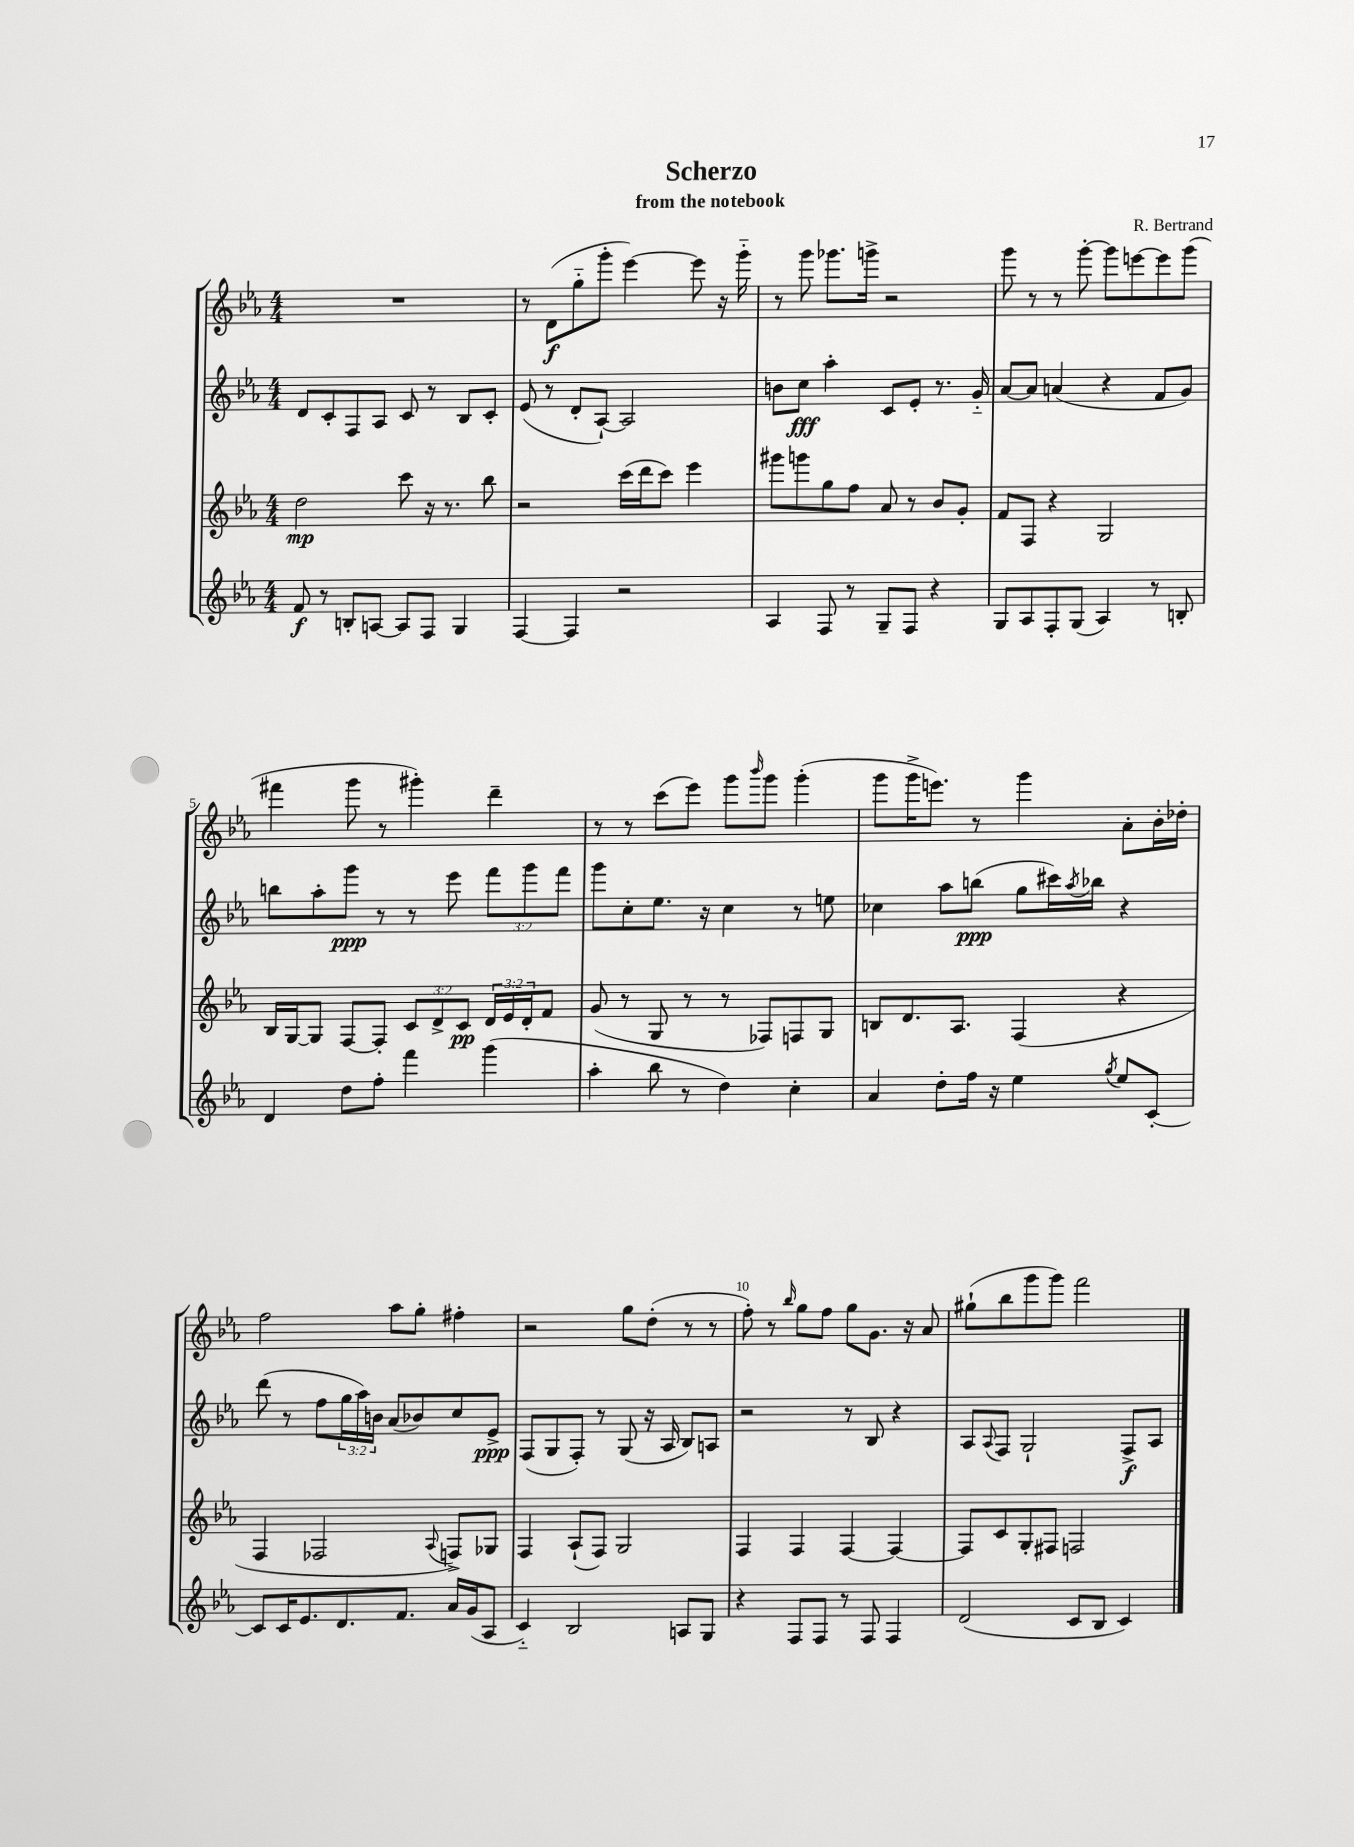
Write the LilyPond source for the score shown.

\header { title = "Scherzo" composer = "R. Bertrand" subtitle = "from the notebook" }
<<
\new StaffGroup <<
\new Staff = "s0" {
    \clef treble \key ees \major \numericTimeSignature \time 4/4
    R1 |
    r8 d'8\f( g''8-_ g'''8-. ees'''4~) ees'''8 r16 g'''16-_ |
    r8 g'''8 ges'''8. g'''16-> r2 |
    g'''8 r8 r8 g'''8~-. g'''8 e'''8~ e'''8 g'''8( |
    fis'''4 g'''8 r8 gis'''4-.) d'''4-- |
    r8 r8 c'''8( ees'''8) g'''8 \grace { bes'''16 } g'''8 g'''4-.( |
    g'''8 g'''16-> e'''8.) r8 g'''4 aes'8-. bes'16-. des''16-. |
    f''2 aes''8 g''8-. fis''4-. |
    r2 g''8 d''8-.( r8 r8 |
    f''8-.) r8 \grace { bes''16 } g''8 f''8 g''8 g'8. r16 aes'8 |
    gis''8-!( bes''8 g'''8 g'''8) f'''2 \bar "|." |
}
\new Staff = "s1" {
    \clef treble \key ees \major \numericTimeSignature \time 4/4 \override Staff.TupletNumber.text = #tuplet-number::calc-fraction-text
    d'8 c'8-. f8 aes8 c'8 r8 bes8 c'8-. |
    ees'8( r8 d'8-. aes8~-!) aes2 |
    b'8 c''8\fff aes''4-. c'8 ees'8-. r8. g'16-_ |
    aes'8~ aes'8 a'4( r4 f'8 g'8) |
    b''8 aes''8-. g'''8\ppp r8 r8 ees'''8 \tuplet 3/2 { f'''8 g'''8 f'''8 } |
    g'''8 c''8-. ees''8. r16 c''4 r8 e''8 |
    ces''4 aes''8 b''8\ppp( g''8 cis'''16) \acciaccatura { aes''8 } bes''16 r4 |
    d'''8( r8 f''8 \tuplet 3/2 { g''16 aes''16) b'16 } aes'8( bes'8) c''8 ees'8->\ppp |
    f8( g8 f8-.) r8 g8( r16 aes16 bes8) a8 |
    r2 r8 bes8 r4 |
    aes8 \appoggiatura { aes8 } f8 g2-! f8->\f aes8 \bar "|." |
}
\new Staff = "s2" {
    \clef treble \key ees \major \numericTimeSignature \time 4/4 \override Staff.TupletNumber.text = #tuplet-number::calc-fraction-text
    d''2\mp c'''8 r16 r8. bes''8 |
    r2 c'''16( d'''16 c'''8) ees'''4 |
    gis'''8 g'''8 g''8 f''8 aes'8 r8 bes'8 g'8-. |
    f'8 f8 r4 g2 |
    bes16 g16~ g8 f8~ f8-. \tuplet 3/2 { c'8 d'8-> c'8\pp } \tuplet 3/2 { d'16 ees'16 d'16-. } f'8 |
    g'8( r8 g8 r8 r8 fes8) f8 g8 |
    b8 d'8. aes8. f4( r4 |
    f4 fes2 \appoggiatura { aes8 } f8->) ges8 |
    f4 aes8-!( f8) g2 |
    f4 f4 f4~ f4~ |
    f8 c'8 g8-. fis8 f2 \bar "|." |
}
\new Staff = "s3" {
    \clef treble \key ees \major \numericTimeSignature \time 4/4
    f'8\f r8 b8-. a8~ a8 f8 g4 |
    f4~ f4 r2 |
    aes4 f8 r8 g8-- f8 r4 |
    g8 aes8 f8-. g8( aes4) r8 b8-. |
    d'4 d''8 f''8-. f'''4 g'''4( |
    aes''4-. bes''8 r8 d''4) c''4-. |
    aes'4 d''8-. f''16 r16 ees''4 \acciaccatura { g''8 } ees''8 c'8~-. |
    c'8 c'16 ees'8. d'8. f'8. aes'16 g'16( aes8 |
    c'4-_) bes2 a8 g8 |
    r4 f8 f8 r8 f8 f4 |
    d'2( c'8 bes8 c'4) \bar "|." |
}
>>
>>
\layout { \context { \Score \override BarNumber.break-visibility = ##(#f #t #t) barNumberVisibility = #(every-nth-bar-number-visible 5) } }
